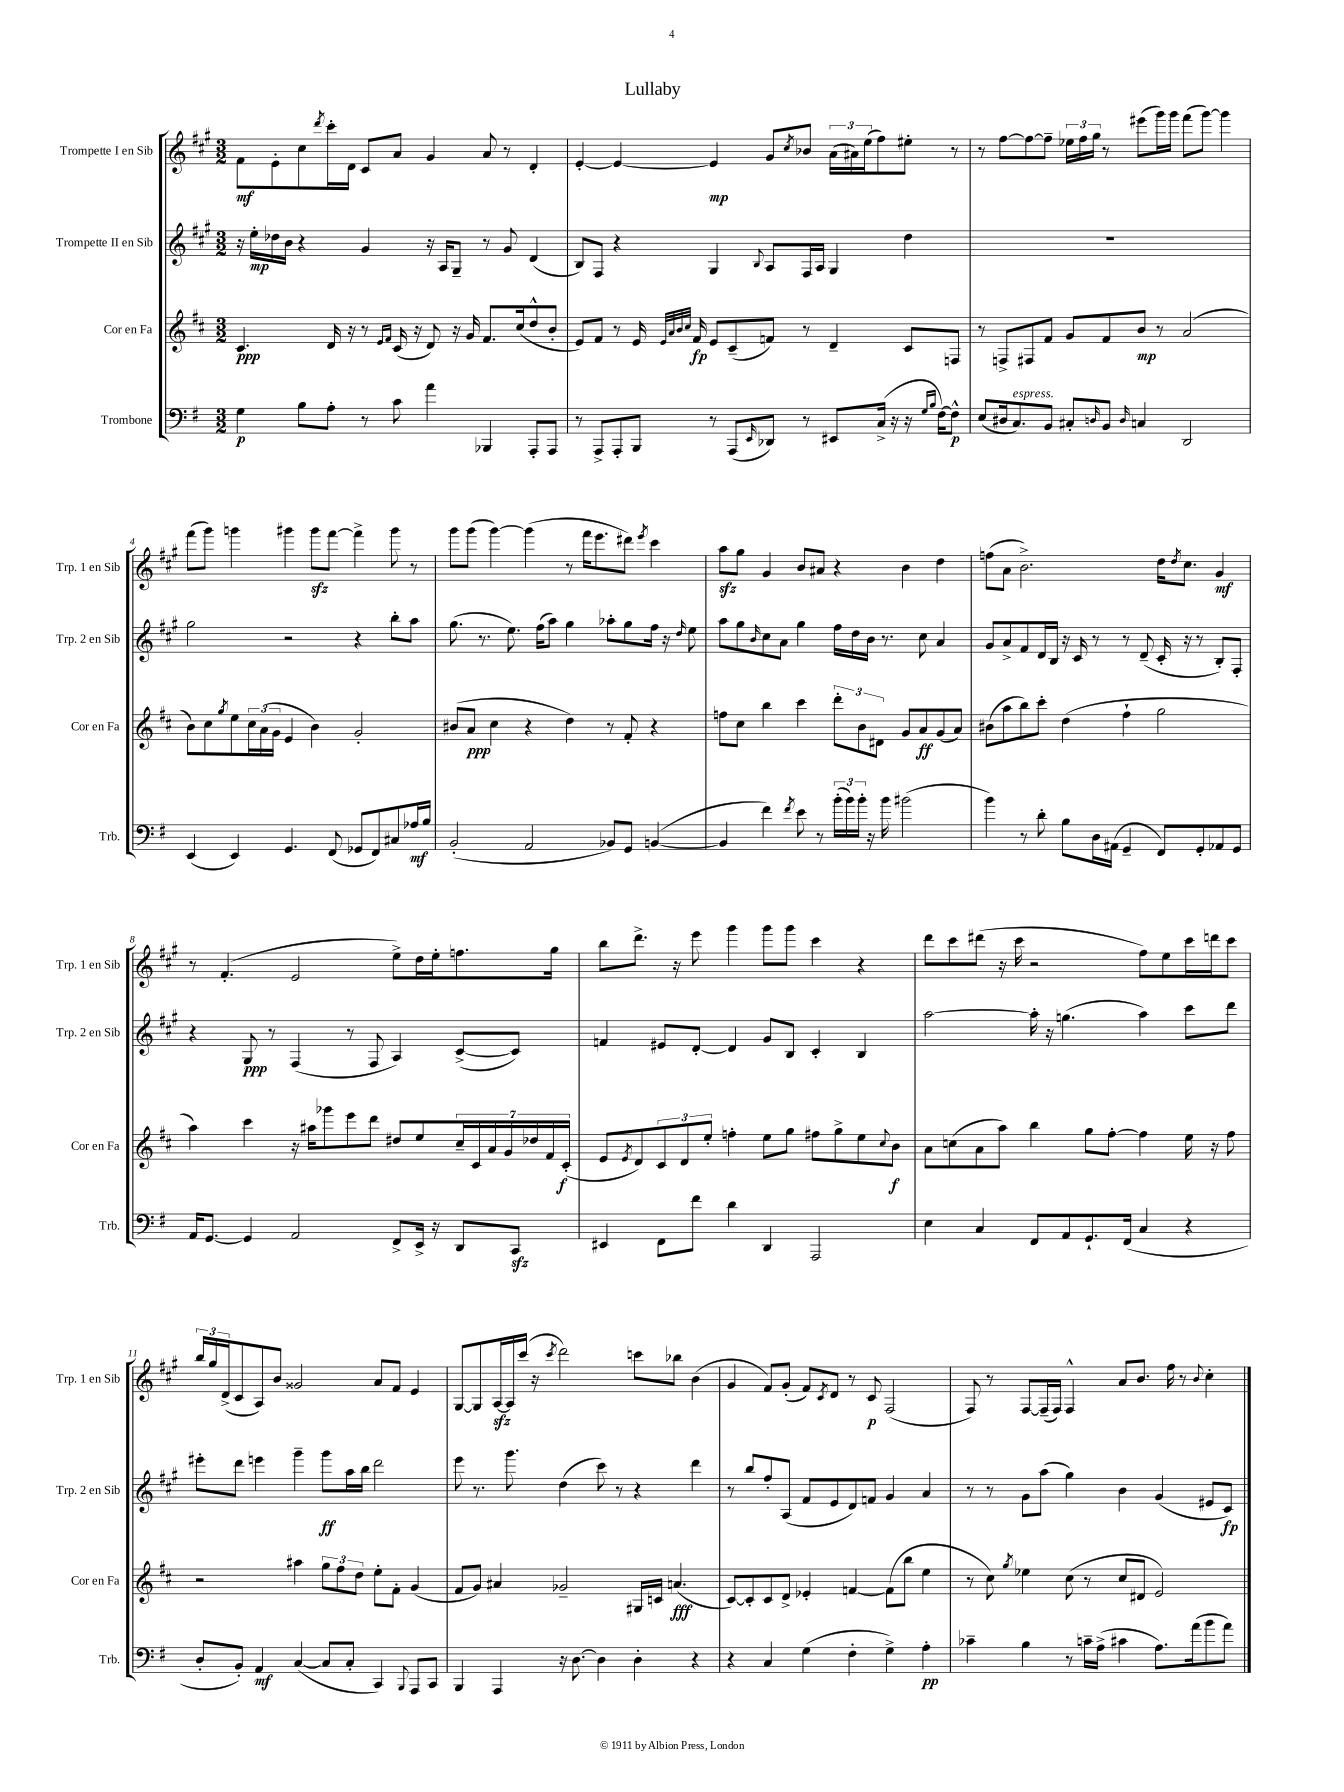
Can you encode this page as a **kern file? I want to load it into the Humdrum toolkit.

**kern	**dynam	**kern	**dynam	**kern	**dynam	**kern	**dynam
*part4	*part4	*part3	*part3	*part2	*part2	*part1	*part1
*staff4	*staff4	*staff3	*staff3	*staff2	*staff2	*staff1	*staff1
*I"Trombone	*	*I"Cor en Fa	*	*I"Trompette II en Sib	*	*I"Trompette I en Sib	*
*I'Trb.	*	*I'Cor en Fa	*	*I'Trp. 2 en Sib	*	*I'Trp. 1 en Sib	*
*clefF4	*	*clefG2	*	*clefG2	*	*clefG2	*
*k[f#]	*	*k[f#c#]	*	*k[f#c#g#]	*	*k[f#c#g#]	*
*M3/2	*	*M3/2	*	*M3/2	*	*M3/2	*
=1	=1	=1	=1	=1	=1	=1	=1
4G\	p	4.c#/	ppp	16r	.	8f#\L	mf
.	.	.	.	16ee'\LL	mp	.	.
.	.	.	.	16dd-X\	.	8e'\	.
.	.	.	.	16b\JJ	.	.	.
8B\L	.	.	.	4r	.	8cc#\	.
.	.	.	.	.	.	8qddd/	.
8A'\J	.	16d/	.	.	.	16ccc#'\L	.
.	.	16r	.	.	.	16d\JJ	.
8r	.	8r	.	4g#/	.	8c#/L	.
.	.	16qqe/LL	.	.	.	.	.
.	.	16qqf#/JJ	.	.	.	.	.
8c\	.	(16c#/	.	.	.	8a/J	.
.	.	16r	.	.	.	.	.
4a\	.	8d/)	.	16r	.	4g#/	.
.	.	.	.	16A/KL	.	.	.
.	.	16r	.	8G#~/J	.	.	.
.	.	16g/	.	.	.	.	.
4BBB-X/	.	8.f#/L	.	8r	.	8a/	.
.	.	.	.	8g#/	.	8r	.
.	.	(16cc#/k	.	.	.	.	.
8AAA'/L	.	8dd^^/	.	(4d/	.	4d'/	.
8AAA/J	.	8b'/J	.	.	.	.	.
=2	=2	=2	=2	=2	=2	=2	=2
8r	.	8e/L)	.	8B/L)	.	[4e'/	.
8AAA^/L	.	8f#/J	.	8F#/J	.	.	.
8AAA'/	.	8r	.	4r	.	4e/_	.
8BBB/J	.	16e/	.	.	.	.	.
.	.	32qqe/LLL	.	.	.	.	.
.	.	32qqa/	.	.	.	.	.
.	.	32qqb/	.	.	.	.	.
.	.	32qqcc#/JJJ	.	.	.	.	.
.	.	16f#/	fp	.	.	.	.
8r	.	8e/L	.	4G#/	.	4e/]	mp
(8AAA/L	.	(8c#~/	.	.	.	.	.
16qqEE/	.	.	.	8qqB/	.	.	.
8DD-X/J)	.	8fn/J)	.	8A/L	.	8g#/L	.
.	.	.	.	.	.	8qcc#/	.
8r	.	8r	.	16F#/L	.	8b-X/J	.
.	.	.	.	16A/JJ	.	.	.
8EE#X/L	.	4d~/	.	4G#/	.	(24a\LL	.
.	.	.	.	.	.	24a#X\)	.
.	.	.	.	.	.	(24ee\J	.
(16C^/Jk	.	.	.	.	.	8ff#\)	.
16r	.	.	.	.	.	.	.
16r	.	8c#/L	.	4dd\	.	8ee#X'\J	.
16qqG/LL	.	.	.	.	.	.	.
16qqB/JJ	.	.	.	.	.	.	.
[16F#\KL)	.	.	.	.	.	.	.
8F#^^\J]	p	8Fn/J	.	.	.	8r	.
=3	=3	=3	=3	=3	=3	=3	=3
(8E/L	.	8r	.	1.r	.	8r	.
16D#X/k	.	8Fn^/L	.	.	.	[8ff#\L	.
!LO:TX:a:i:t=espress.	!	!	!	!	!	!	!
8.C/)	.	.	.	.	.	.	.
.	.	8F#X/	.	.	.	8ff#\_	.
8BB/J	.	8f#/J	.	.	.	8ff#~\J]	.
8C#X'/L	.	8g/L	.	.	.	24ee-X\LL	.
.	.	.	.	.	.	24ff#\	.
.	.	.	.	.	.	24gg#\JJ	.
16qqDn/	.	.	.	.	.	.	.
8BB/J	.	8f#/	.	.	.	8r	.
16qqD/	.	.	.	.	.	.	.
4Cn/	.	8b/J	mp	.	.	(8eee#X\L	.
.	.	8r	.	.	.	16ggg#\L)	.
.	.	.	.	.	.	16ggg#\JJ	.
2DD/	.	(2a/	.	.	.	(8fff#\L	.
.	.	.	.	.	.	[8ggg#\J)	.
.	.	.	.	.	.	4ggg#\]	.
!!LO:LB:g=z
=4	=4	=4	=4	=4	=4	=4	=4
(4EE/	.	8b\L)	.	2gg#\	.	(8fff#\L	.
.	.	8cc#\	.	.	.	8ggg#\J)	.
.	.	8qgg/	.	.	.	.	.
4EE/)	.	8ee\	.	.	.	4gggn\	.
.	.	24cc#\L	.	.	.	.	.
.	.	(24a\	.	.	.	.	.
.	.	24g\JJ	.	.	.	.	.
4.GG/	.	4e/	.	2r	.	4ggg#X\	.
.	.	4b\)	.	.	.	8ggg#zz\L	.
(8FF#/	.	.	.	.	.	[8fff#\J	.
8GG-X/L	.	2g'/	.	4r	.	4fff#^\]	.
8FF#/)	.	.	.	.	.	.	.
8C#X/	.	.	.	8bb'\L	.	8ggg#\	.
16A-X/L	mf	.	.	8aa\J	.	8r	.
16B/JJ	.	.	.	.	.	.	.
=5	=5	=5	=5	=5	=5	=5	=5
(2BB'/	.	(8b#X/L	.	(8.gg#\	.	8ggg#\L	.
.	.	8a/J	ppp	.	.	(8ggg#\J	.
.	.	.	.	8.r	.	.	.
.	.	4cc#\	.	.	.	[4ggg#\)	.
.	.	.	.	8.ee\)	.	.	.
2AA/	.	4r	.	.	.	(4ggg#\]	.
.	.	.	.	(16ff#\KL	.	.	.
.	.	.	.	8aa\J)	.	.	.
.	.	4dd\)	.	4gg#\	.	8r	.
.	.	.	.	.	.	16fff#\KL	.
.	.	.	.	.	.	8.eee\	.
8BB-X/L)	.	8r	.	8aa-X'\L	.	.	.
8GG/J	.	8f#'/	.	8gg#\	.	8ddd#X\J)	.
.	.	.	.	.	.	8qeee/	.
([4BBn/	.	4r	.	16ff#\Jk	.	4ccc#\	.
.	.	.	.	16r	.	.	.
.	.	.	.	16qqdd/	.	.	.
.	.	.	.	8ee\	.	.	.
=6	=6	=6	=6	=6	=6	=6	=6
4BB/]	.	8ffn\L	.	8aa\L	.	8aazz\L	.
.	.	8cc#\J	.	8gg#\	.	8gg#\J	.
.	.	.	.	16qqb/	.	.	.
4f#\)	.	4bb\	.	8cc#\	.	4g#/	.
.	.	.	.	8a\J	.	.	.
8qf#/	.	.	.	.	.	.	.
8e\	.	4ccc#\	.	4gg#\	.	8b/L	.
8r	.	.	.	.	.	8a#X/J	.
(24b'\LL	.	12ddd'\L	.	16ff#\LL	.	4r	.
24b\)	.	.	.	.	.	.	.
.	.	.	.	16dd\	.	.	.
24b'\JJ	.	12b\	.	.	.	.	.
16r	.	.	.	16b\JJ	.	.	.
.	.	12d#X\J	.	.	.	.	.
16b\	.	.	.	8.r	.	.	.
(2b#X\	.	8g/L	.	.	.	4b\	.
.	.	8a/	ff	8cc#\	.	.	.
.	.	(8g/	.	4a/	.	4dd\	.
.	.	8a/J)	.	.	.	.	.
=7	=7	=7	=7	=7	=7	=7	=7
4b\)	.	(8b#X\L	.	8g#/L	.	(8ffn\L	.
.	.	8aa\	.	8a^/	.	8a\J	.
8r	.	8bb\)	.	8f#/	.	2.b^\)	.
8d'\	.	8ccc#'\J	.	16d/L	.	.	.
.	.	.	.	16B/JJ	.	.	.
8B\L	.	(4dd\	.	16r	.	.	.
.	.	.	.	16c#/	.	.	.
16D\L	.	.	.	8r	.	.	.
(16AA#X\JJ	.	.	.	.	.	.	.
4GG~/	.	4ff#`\	.	8r	.	.	.
.	.	.	.	(8d~/	.	.	.
8FF#/L)	.	2gg\	.	16c#'/	.	16dd\KL	.
.	.	.	.	.	.	8qdd/	.
.	.	.	.	16r	.	8.cc#\J	.
8GG'/	.	.	.	8r	.	.	.
8AA-X/	.	.	.	8B'/L)	.	4g#/	mf
8GG/J	.	.	.	8F#'/J	.	.	.
!!LO:LB:g=z
=8	=8	=8	=8	=8	=8	=8	=8
16AA/KL	.	4aa\)	.	4r	.	8r	.
[8.GG/J	.	.	.	.	.	.	.
.	.	.	.	.	.	(4.f#'/	.
4GG/]	.	4ccc#\	.	8G#/	ppp	.	.
.	.	.	.	8r	.	.	.
2AA/	.	16r	.	(4F#/	.	2e/	.
.	.	16aa#X\KL	.	.	.	.	.
.	.	8ggg-X\	.	.	.	.	.
.	.	8eee\	.	8r	.	.	.
.	.	8ddd\J	.	8F#/	.	.	.
8FF#^/L	.	8dd#X/L	.	4A/)	.	8ee^\L)	.
16EE^/Jk	.	8ee/	.	.	.	16dd\L	.
16r	.	.	.	.	.	16ee'\J	.
8DD/L	.	28cc#~/L	.	([8c#^/L	.	8.ffn\	.
.	.	28c#/	.	.	.	.	.
.	.	28a/	.	.	.	.	.
.	.	28g/	.	.	.	.	.
8CCzz/J	.	.	.	8c#/J])	.	.	.
.	.	28dd-X/	.	.	.	.	.
.	.	28f#/	.	.	.	.	.
.	.	.	.	.	.	16gg#\Jk	.
.	.	(28c#'/JJ	f	.	.	.	.
=9	=9	=9	=9	=9	=9	=9	=9
4EE#X/	.	8e/L	.	4fn/	.	8bb\L	.
.	.	8qe/	.	.	.	.	.
.	.	8d/)	.	.	.	8.ddd^\J	.
8FF#\L	.	12c#/	.	8e#X/L	.	.	.
.	.	.	.	.	.	16r	.
.	.	12d/	.	.	.	.	.
8f#\J	.	.	.	[8d'/J	.	8eee\	.
.	.	12ee'/J	.	.	.	.	.
4d\	.	4ffn'\	.	4d/]	.	4ggg#\	.
4DD/	.	8ee\L	.	8g#/L	.	8ggg#\L	.
.	.	8gg\J	.	8B/J	.	8ggg#\J	.
2AAA/	.	8ff#X\L	.	4c#'/	.	4ccc#\	.
.	.	8gg^\	.	.	.	.	.
.	.	8ee\	.	4B/	.	4r	.
.	.	8qqcc#/	.	.	.	.	.
.	.	8b\J	f	.	.	.	.
=10	=10	=10	=10	=10	=10	=10	=10
4E\	.	8a\L	.	[2aa\	.	8ddd\L	.
.	.	(8ccn\	.	.	.	8ccc#\	.
4C/	.	8a\	.	.	.	(8ddd#X\J	.
.	.	8aa\J)	.	.	.	16r	.
.	.	.	.	.	.	16ccc#\	.
8FF#/L	.	4bb\	.	16aa'\]	.	2r	.
.	.	.	.	16r	.	.	.
8AA/	.	.	.	(4.ggn\	.	.	.
8.GG`/	.	8gg\L	.	.	.	.	.
.	.	[8ff#'\J	.	.	.	.	.
(16FF#/Jk	.	.	.	.	.	.	.
4C/	.	4ff#\]	.	4aa\)	.	8ff#\L)	.
.	.	.	.	.	.	8ee\	.
4r	.	16ee\	.	8ccc#\L	.	16ccc#\L	.
.	.	16r	.	.	.	16dddn\J	.
.	.	8ff#\	.	8ddd\J	.	8ccc#\J	.
!!LO:LB:g=z
=11	=11	=11	=11	=11	=11	=11	=11
8D'/L	.	2r	.	8eee#X'\L	.	24bb/LL	.
.	.	.	.	.	.	24gg#/	.
.	.	.	.	.	.	(24d^/J	.
8BB'/J)	.	.	.	8ddd\J	.	8c#/	.
4AA/	mf	.	.	4eeen\	.	8A/)	.
.	.	.	.	.	.	8b/J	.
([4C/	.	4aa#X\	.	4ggg#~\	.	2g##X/	.
8C/L]	.	12gg\L	.	8ggg#\L	ff	.	.
.	.	12ff#\	.	.	.	.	.
8C'/J	.	.	.	16aa\L	.	.	.
.	.	12dd\J	.	.	.	.	.
.	.	.	.	16bb\JJ	.	.	.
4CC/)	.	8ee'\L	.	2ddd\	.	8a/L	.
.	.	8f#'\J	.	.	.	8f#/J	.
8qqBBB/	.	.	.	.	.	.	.
8AAA/L	.	(4g/	.	.	.	4e/	.
8CC/J	.	.	.	.	.	.	.
=12	=12	=12	=12	=12	=12	=12	=12
4BBB/	.	8f#/L	.	8eee\	.	[8G#/L	.
.	.	8g/J)	.	8.r	.	8G#/]	.
4AAA/	.	4a#X/	.	.	.	[16Azz/L	.
.	.	.	.	8.ggg#\	.	16A/]	.
.	.	.	.	.	.	(16ccc#/JJ	.
.	.	.	.	.	.	16r	.
.	.	.	.	.	.	8qccc#/	.
16r	.	2g-X~/	.	(4dd\	.	2ddd\)	.
[8.D\	.	.	.	.	.	.	.
4D\]	.	.	.	8ccc#\)	.	.	.
.	.	.	.	8r	.	.	.
4D'\	.	16G#X/LL	.	4r	.	8cccn\L	.
.	.	16cn/JJ	.	.	.	.	.
.	.	(4.an/	fff	.	.	8bb-X\J	.
4r	.	.	.	4ddd\	.	(4b\	.
=13	=13	=13	=13	=13	=13	=13	=13
4r	.	[8c#/L)	.	8r	.	4g#/	.
.	.	8c#'/]	.	8bb/L	.	.	.
4C/	.	8c#/	.	8ff#'/	.	8f#/L)	.
.	.	8d^/J	.	(8A/J	.	(8g#'/J	.
(4G\	.	4e-X'/	.	8f#/L	.	8f#/L)	.
.	.	.	.	.	.	8qc#/	.
.	.	.	.	8e/	.	8d/J	.
4F#'\	.	[4fn/	.	8d/)	.	8r	.
.	.	.	.	8fn/J	.	8c#/	p
4G^\)	.	(8f\L]	.	4g#/	.	(2F#/	.
.	.	8bb\J	.	.	.	.	.
4A'\	pp	4ee\	.	4a/	.	.	.
=14	=14	=14	=14	=14	=14	=14	=14
4c-X~\	.	8r	.	8r	.	8F#/)	.
.	.	8cc#\)	.	8r	.	8r	.
.	.	8qgg/	.	.	.	.	.
4B\	.	4ee-X\	.	8g#\L	.	[8F#/L	.
.	.	.	.	(8aa\J	.	(16F#~/L]	.
.	.	.	.	.	.	16F#/JJ)	.
8r	.	(8cc#\	.	4gg#\)	.	4F#^^/	.
16cn~\LL	.	8r	.	.	.	.	.
(16A^\JJ	.	.	.	.	.	.	.
4c#X\	.	8cc#/L	.	4b\	.	8a/L	.
.	.	8d#X/J	.	.	.	8.b/J	.
8.A\L)	.	2e/)	.	(4g#/	.	.	.
.	.	.	.	.	.	16ff#\	.
.	.	.	.	.	.	8r	.
(16a\k	.	.	.	.	.	.	.
.	.	.	.	.	.	8qqb/	.
8b\	.	.	.	8e#X/L	.	4cc#'\	.
8a\J)	.	.	.	8c#/J)	fp	.	.
==	==	==	==	==	==	==	==
*-	*-	*-	*-	*-	*-	*-	*-
